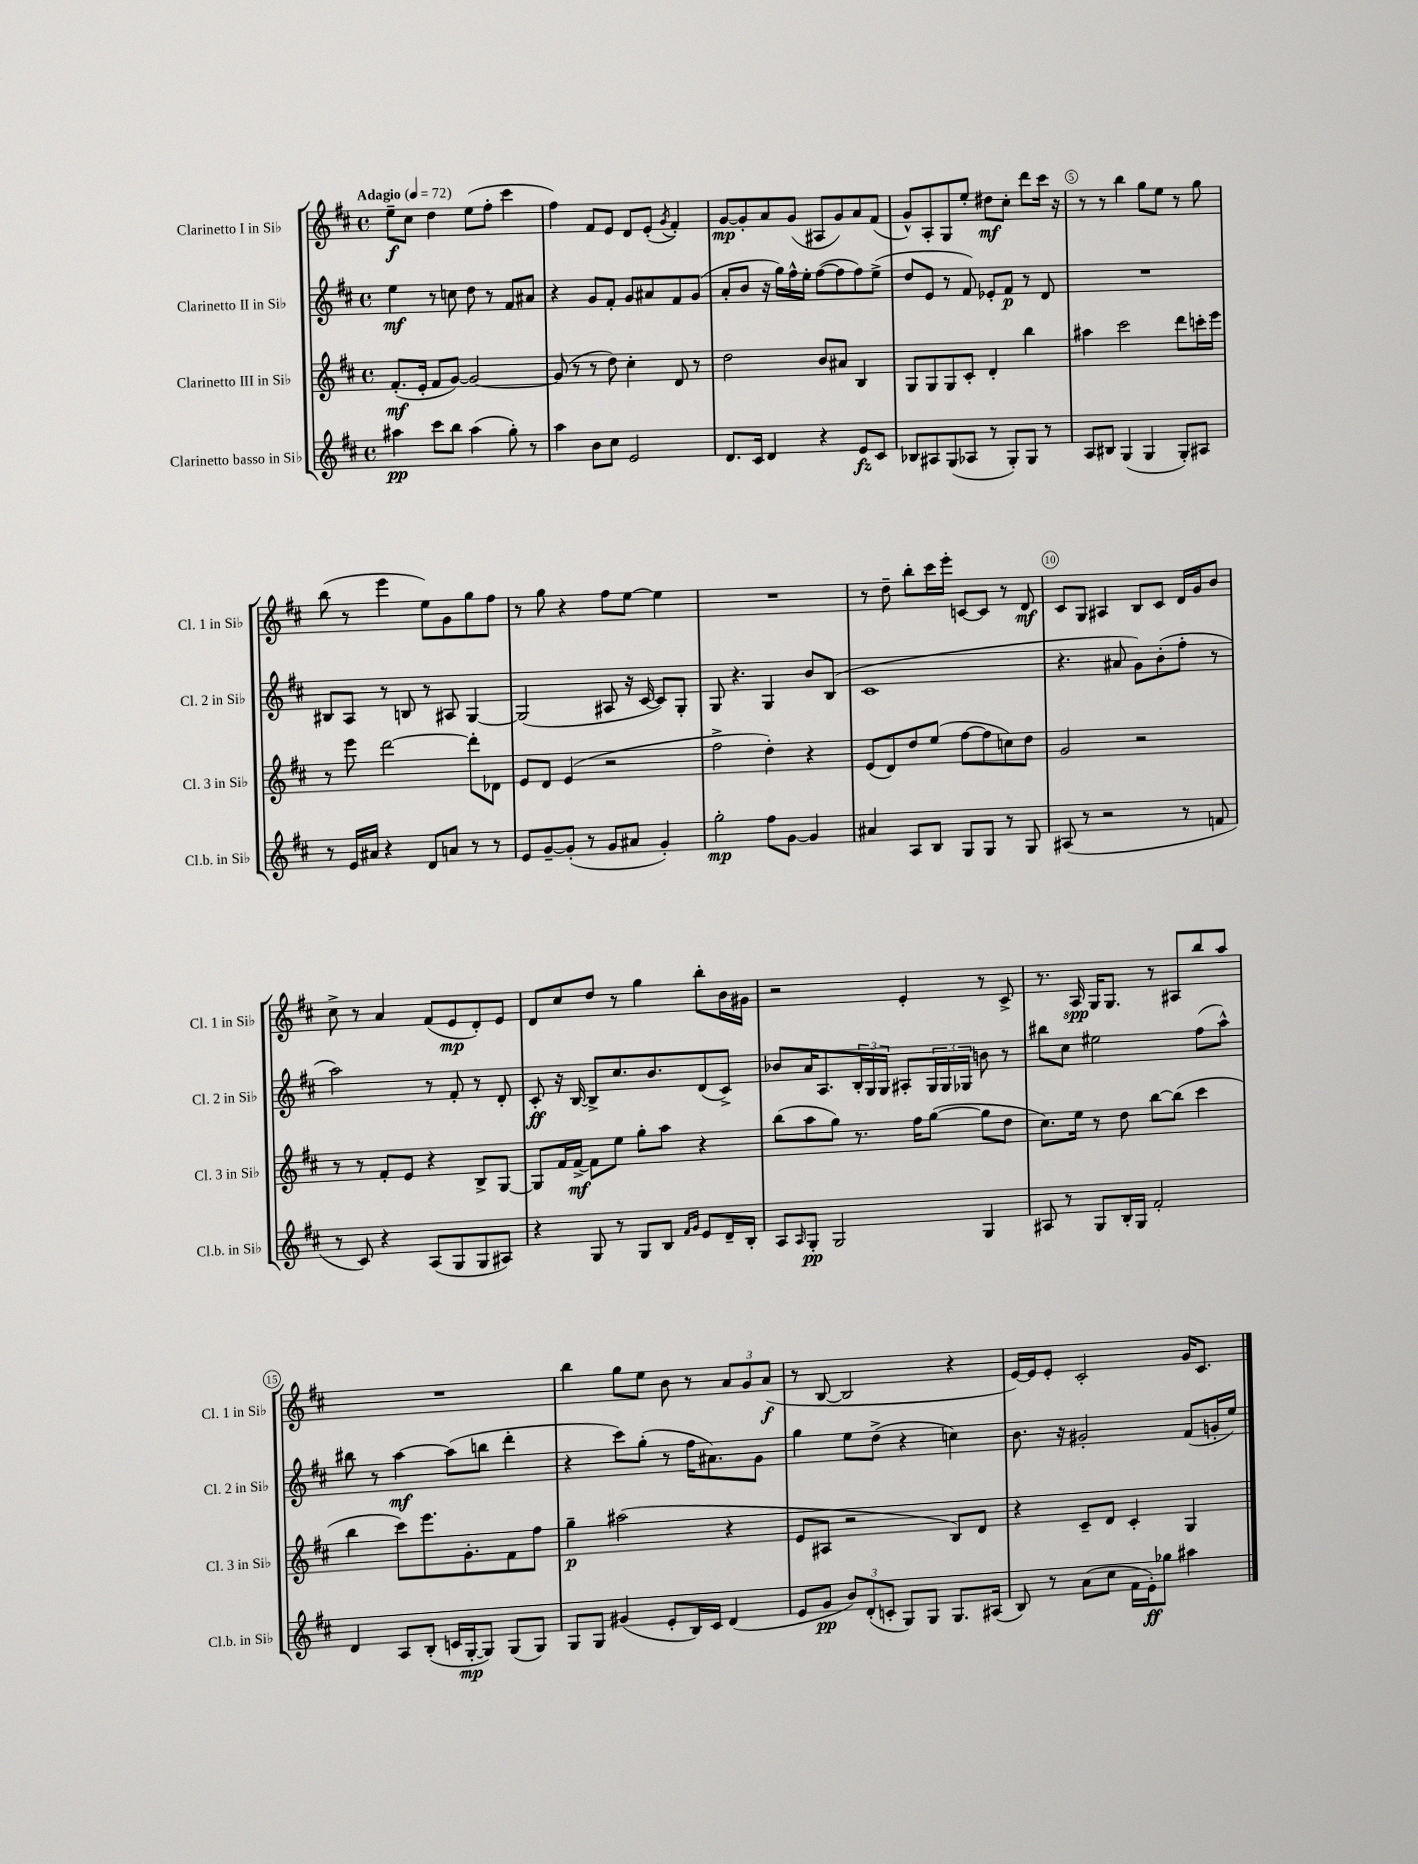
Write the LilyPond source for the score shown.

<<
\new StaffGroup <<
\new Staff = "s0" \with { instrumentName = "Clarinetto I in Sib" shortInstrumentName = "Cl. 1 in Sib" } {
    \clef treble \key d \major \defaultTimeSignature \time 4/4 \tempo "Adagio" 4 = 72
    e''8--\f cis''8 d''4 e''8( fis''8-. cis'''4 |
    fis''4) fis'8 e'8 d'8 e'8-.( \acciaccatura { g'8 } fis'4-.) |
    g'8~\mp g'8-. a'8 g'8( ais8 g'8) a'8 fis'8( |
    g'8-^) a8-. g8 e''8-. dis''8\mf cis''8-. d'''8 cis'''16 r16 |
    r8 r8 b''4 g''8 e''8 r8 g''8 |
    b''8( r8 e'''4 e''8) g'8 g''8 fis''8 |
    r8 g''8 r4 fis''8 e''8~ e''4 |
    R1 |
    r8 d''8-- b''8-. cis'''16 e'''16-. c'8~ c'8 r8 d'8\mf |
    cis'8 g8 ais4 b8 cis'8 d'16 g'16 b'8 |
    cis''8-> r8 a'4 fis'8( e'8\mp d'8-.) e'8 |
    d'8 cis''8 d''8 r8 g''4 b''8-. b'16 gis'16 |
    r2 e'4-. r8 cis'8-> |
    r8. a16\spp g16 g8. r8 ais8 b''8 a''8 |
    R1 |
    b''4 g''8 e''8 b'8 r8 \tuplet 3/2 { a'8 g'8 a'8\f( } |
    r8 b8~ b2 r4 |
    e'16~) e'16 e'8-. cis'2-. g'16 cis'8. \bar "|." |
}
\new Staff = "s1" \with { instrumentName = "Clarinetto II in Sib" shortInstrumentName = "Cl. 2 in Sib" } {
    \clef treble \key d \major \defaultTimeSignature \time 4/4
    e''4\mf r8 c''8 d''8 r8 fis'8 ais'8 |
    r4 g'8 fis'8-. g'8 ais'8 fis'8 g'8( |
    a'8-. b'8 r16 g''16) fis''16-^ e''16-. fis''8~( fis''8 fis''8) e''8->( |
    d''8 e'8 r8 fis'8) ees'8-. fis'8\p r8 d'8 |
    R1 |
    bis8 a8 r8 b8 r8 ais8 g4~ |
    g2( ais8 r16 cis'16~ cis'8) g8-. |
    g8 r4. g4 b'8 b8( |
    cis'1 |
    r4. ais'8 g'8) b'8-.( fis''8-. r8 |
    a''2) r8 fis'8-. r8 d'8-. |
    cis'8-.\ff r16 b16~ b8-> cis''8. b'8. d'8( cis'8->) |
    bes'8 a'16 a8. \tuplet 3/2 { b16-. g16 g16 } ais8-. \tuplet 3/2 { g16 g16 ges16 } b'8 r8 |
    bis''8 cis''8 eis''2 fis''8( a''8-^) |
    bis''8 r8 a''4~\mf a''8( b''8 d'''4-. |
    r4 cis'''8) g''8-.( r8 fis''16 ais'8.) g'8 |
    g''4 e''8 d''8->( r4 c''4) |
    b'8. r16 gis'2-. fis'8( g'16-. e''16) \bar "|." |
}
\new Staff = "s2" \with { instrumentName = "Clarinetto III in Sib" shortInstrumentName = "Cl. 3 in Sib" } {
    \clef treble \key d \major \defaultTimeSignature \time 4/4
    fis'8.-.\mf( e'16-. fis'8 g'8~) g'2~ |
    g'8( r8 r8 d''8) cis''4-. d'8 r8 |
    d''2 b'8 ais'8 b4 |
    g8 g8 g8 cis'8-. d'4-. b''4 |
    ais''4 cis'''2 d'''8 c'''16-. e'''16 |
    r8 e'''8 d'''2~ d'''8-. des'8 |
    e'8 d'8 e'4( r2 |
    fis''2-> d''4-.) r4 |
    e'8( d'8) d''8 e''8( fis''8~ fis''8 c''8) d''8 |
    g'2 r2 |
    r8 r8 fis'8-. e'8 r4 b8-> g8~ |
    g8 fis'16 fis'16~->\mf fis'8 e''8 g''8-. a''8 r4 |
    b''8( a''8 g''8) r8. fis''16 g''8~( g''8 d''8 |
    cis''8.) e''16 r8 d''8 b''8~ b''8( cis'''4 |
    b''4 cis'''8) e'''8. g'8.-. fis'8 fis''8 |
    g''4--\p ais''2( r4 |
    e'8 ais8 r2 b8) d'8 |
    r4 cis'8-- d'8 cis'4-. g4 \bar "|." |
}
\new Staff = "s3" \with { instrumentName = "Clarinetto basso in Sib" shortInstrumentName = "Cl.b. in Sib" } {
    \clef treble \key d \major \defaultTimeSignature \time 4/4
    ais''4\pp cis'''8 b''8 ais''4( g''8-.) r8 |
    a''4 b'8 cis''8 e'2 |
    d'8. cis'16 d'4 r4 e'8\fz cis'8 |
    bes8 ais8 g8( aes8 r8 g8-.) g8 r8 |
    a8 bis8 g4( g4 g8-.) ais8 |
    r8 e'16 ais'16 r4 d'8 a'8 r8 r8 |
    e'8 g'8~-- g'8-.( r8 g'8 ais'8 g'4-.) |
    g''2-.\mp fis''8 g'8~ g'4 |
    ais'4 a8 b8 g8 g8 r8 g8 |
    ais8( r8 r2 r8 f'8 |
    r8 cis'8) r4 a8( g8 g8 ais8) |
    r4 g8 r8 g8 b8 \grace { fis'16 g'16 } e'8 d'16-- b16-. |
    a8 \grace { a16 } g8-.\pp g2 g4 |
    ais8 r8 g8 b16-. g16 fis'2-. |
    d'4 a8 b8-.( c'16 g16~-.\mp g8) g8( g8) |
    g8 g8 gis'4( e'8-. b16) cis'16 d'4( |
    e'8 g'8\pp \tuplet 3/2 { b'8) d'8-.( c'8-. } g8) g8 g8. ais16( |
    b8) r8 a'8( cis''8 fis'16 e'16-.\ff) ges''8 ais''4 \bar "|." |
}
>>
>>
\layout { \context { \Score \override BarNumber.break-visibility = ##(#f #t #t) barNumberVisibility = #(every-nth-bar-number-visible 5) \override BarNumber.stencil = #(make-stencil-circler 0.1 0.3 ly:text-interface::print) } }
